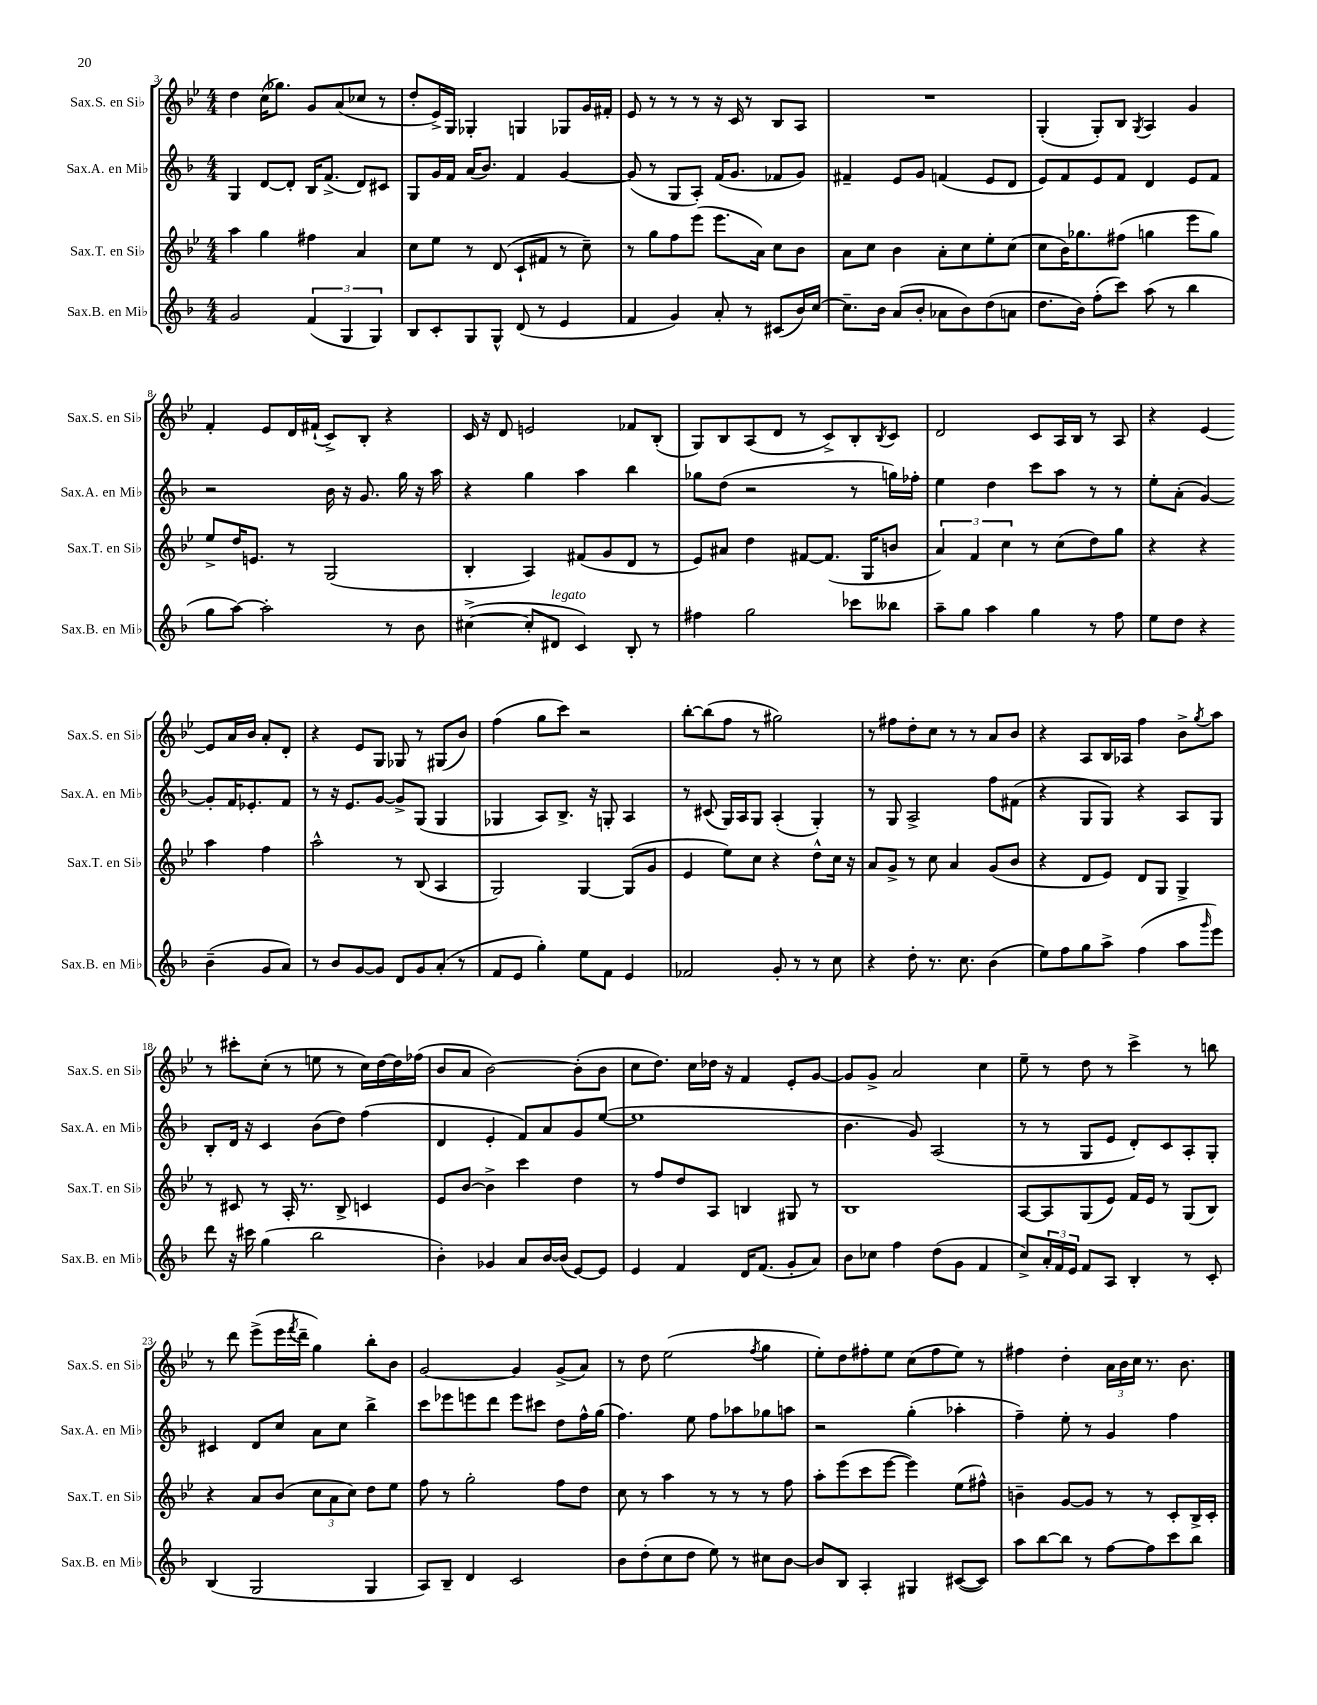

**kern	**kern	**kern	**kern
*staff4	*staff3	*staff2	*staff1
*clefG2	*clefG2	*clefG2	*clefG2
*k[b-]	*k[b-e-]	*k[b-]	*k[b-e-]
*M4/4	*M4/4	*M4/4	*M4/4
2g/	4aa\	4G/	4dd\
.	4gg\	[8d/L	(16cc\LK
.	.	.	8.gg-\J)
.	.	8d'/]J	.
(6f/	4ff#\	16B-/LK	8g/L
.	.	(8.f^/J	.
.	.	.	(8a/
6G/	.	.	.
.	4a/	8d/L)	8cc-/J
6G/)	.	.	.
.	.	8c#/J	8r
=	=	=	=
8B-/L	8cc\L	8G/L	8dd'/L
8c'/	8ee-\J	16g/L	16e-^/L)
.	.	16f/JJ	16G/JJ
8G/	8r	(16a/LK	4G-'/
.	.	8.b-/J)	.
8G^^/J	(8d/	.	.
(8d/	8c`/L	4f/	4G/
8r	8f#/J	.	.
4e/	8r	[4g/	8G-/L
.	8cc~\)	.	16g/L
.	.	.	16f#'/JJ
=	=	=	=
4f/	8r	(8g/]	8e-/
.	8gg\L	8r	8r
4g/)	8ff\	8G/L	8r
.	(8eee-\J	8A'/J)	8r
8a'/	8.eee-\L	(16f/LK	16r
.	.	8.g/J	16c/
8r	.	.	8r
.	16a\Jk)	.	.
(8c#/L	8cc\L	8f-/L	8B-/L
16b-/L)	8b-\J	8g/J)	8A/J
[16cc/JJ	.	.	.
=	=	=	=
8.cc~\]L	8a\L	4f#~/	1r
.	8cc\J	.	.
16b-\Jk	.	.	.
(8a/L	4b-\	8e/L	.
8b-'/J	.	8g/J	.
8a-\L	8a'\L	(4f/	.
8b-\)	8cc\	.	.
(8dd\	8ee-'\	8e/L	.
8a\J	(8cc\J	8d/J	.
=	=	=	=
8.dd\L	8cc\L	8e/L)	(4G'/
.	16b-\K)	8f/	.
16b-\Jk)	8.gg-\	.	.
(8ff'\L	.	8e/	8G'/L)
8ccc\J)	(8ff#\J	8f/J	8B-/J
.	.	.	8qG/
(8aa\	4gg\	4d/	4A/
8r	.	.	.
4bb-\	8eee-\L	8e/L	4g/
.	8gg\J)	8f/J	.
=	=	=	=
8gg\L	8ee-^/L	2r	4f'/
[8aa\J)	16dd/K	.	.
.	8.e/J	.	.
2aa'\]	.	.	8e-/L
.	8r	.	16d/L
.	.	.	(16f#`/JJ
.	(2G/	16b-\	8c^/L)
.	.	16r	.
.	.	8.g/	8B-'/J
8r	.	.	4r
.	.	16gg\	.
8b-\	.	16r	.
.	.	16aa\	.
=	=	=	=
([4cc#^\	4B-'/	4r	16c/
.	.	.	16r
.	.	.	8d/
8cc#'/]L	4A/)	4gg\	2e/
8d#/J	.	.	.
4c/)	(8f#/L	4aa\	.
.	8g/	.	.
8B-'/	8d/J	4bb-\	8f-/L
8r	8r	.	(8B-'/J
=	=	=	=
4ff#\	8e-/L)	8gg-\L	8G/L)
.	8a#/J	(8dd\J	8B-/
2gg\	4dd\	2r	(8A/
.	.	.	8d/J
.	[8f#/L	.	8r
.	(8.f#/]J	.	8c^/L)
8ccc-\L	.	8r	8B-'/
.	16G/LK	.	.
.	.	.	8qB-/
8bb--\J	8b/J	16gg\LL)	8c/J
.	.	16ff-'\JJ	.
=	=	=	=
8aa~\L	6a/)	4ee\	2d/
8gg\J	.	.	.
.	6f/	.	.
4aa\	.	4dd\	.
.	6cc\	.	.
4gg\	8r	8ccc\L	8c/L
.	(8cc\L	8aa\J	16A/L
.	.	.	16B-/JJ
8r	8dd\)	8r	8r
8ff\	8gg\J	8r	8A/
=	=	=	=
8ee\L	4r	8ee'\L	4r
8dd\J	.	(8a'\J	.
4r	4r	[4g/)	[4e-/
(4b-~\	4aa\	8g'/]L	8e-/]L
.	.	16f/K	16a/L
.	.	8.e-'/	16b-/JJ
8g/L	4ff\	.	8a'/L
8a/J)	.	8f/J	8d'/J
=	=	=	=
8r	2aa^^\	8r	4r
8b-/L	.	16r	.
.	.	8.e/L	.
[8g/	.	.	8e-/L
8g/]J	.	[8g/J	8G/J
8d/L	8r	8g^/]L	8G-/
8g/	(8B-/	(8G/J	8r
(8a'/J	4A/	4G/	(8G#/L
8r	.	.	8b-/J)
=	=	=	=
8f/L	2G/)	4G-/	(4ff\
8e/J	.	.	.
4gg'\)	.	8A/L)	8gg\L
.	.	8.B-^/J	8ccc\J)
8ee\L	[4G/	.	2r
.	.	16r	.
8f\J	.	8G'/	.
4e/	(8G/]L	4A/	.
.	8g/J	.	.
=	=	=	=
2f-/	4e-/	8r	[8bb-'\L
.	.	(8c#/	(8bb-\]
.	8ee-\L)	16G/LL)	8ff\J
.	.	16A/J	.
.	8cc\J	8G/J	8r
8g'/	4r	(4A'/	2gg#\)
8r	.	.	.
8r	8dd^^\L	4G'/)	.
8cc\	16cc\Jk	.	.
.	16r	.	.
=	=	=	=
4r	8a/L	8r	8r
.	8g^/J	8G/	8ff#\L
8dd'\	8r	2A^/	8dd'\
8.r	8cc\	.	8cc\J
.	4a/	.	8r
8.cc\	.	.	.
.	.	.	8r
(4b-\	(8g/L	8ff\L	8a/L
.	8b-/J	(8f#\J	8b-/J
=	=	=	=
8ee\L)	4r	4r	4r
8ff\	.	.	.
8gg\	8d/L	8G/L	8A/L
8aa^\J	8e-/J)	8G/J)	16B-/L
.	.	.	16A-/JJ
(4ff\	8d/L	4r	4ff\
.	8G/J	.	.
8aa\L	4G^/	8A/L	8b-^\L
16qqggg/	.	.	8qgg/
8eee\J)	.	8G/J	8aa\J
=	=	=	=
8ddd\	8r	8B-'/L	8r
16r	8c#/	16d/Jk	8ccc#'\L
16ccc#\	.	16r	.
(4gg\	8r	4c/	(8cc'\J
.	16A'/	.	8r
.	8.r	.	.
2bb-\	.	(8b-\L	8ee\
.	8B-^/	8dd\J)	8r
.	4c/	(4ff\	16cc\LL)
.	.	.	[16dd\
.	.	.	16dd\]
.	.	.	(16ff-\JJ
=	=	=	=
4b-'\)	8e-/L	4d/	8b-/L
.	[8b-/J	.	8a/J
4g-/	4b-^\]	4e'/	[2b-\)
8a/L	4ccc\	8f/L)	.
[16b-/L	.	8a/	.
(16b-/]JJ	.	.	.
[8e/L)	4dd\	8g/	(8b-'\]L
8e/]J	.	([8ee/J	8b-\J
=	=	=	=
4e/	8r	1ee]	8cc\L
.	8ff/L	.	8.dd\J)
4f/	8dd/	.	.
.	.	.	16cc\LL
.	8A/J	.	16dd-\JJ
.	.	.	16r
16d/LK	4B/	.	4f/
(8.f/J	.	.	.
8g'/L	8G#/	.	8e-'/L
8a/J)	8r	.	[8g/J
=	=	=	=
8b-\L	1B-	4.b-\	8g/]L
8cc-\J	.	.	8g^/J
4ff\	.	.	2a/
.	.	8g/)	.
(8dd\L	.	(2A/	.
8g\J	.	.	.
4f/	.	.	4cc\
=	=	=	=
8cc^/L)	[8A/L	8r	8ee-~\
24a'/L	8A/]	8r	8r
24f/	.	.	.
24e/JJ	.	.	.
8f/L	(8G/	8G/L	8dd\
8A/J	8e-/J)	8e/J	8r
4B-'/	16f/LL	8d'/L)	4ccc^\
.	16e-/JJ	.	.
.	8r	8c/	.
8r	(8G/L	8A'/	8r
8c'/	8B-/J)	8G'/J	8bb\
=	=	=	=
(4B-/	4r	4c#/	8r
.	.	.	8ddd\
2G/	8a/L	8d/L	(8eee-^\L
.	(8b-/J	8cc/J	16eee-\L
.	.	.	8qfff/
.	.	.	16ddd~\JJ
.	12cc\L	8a\L	4gg\)
.	12a\	.	.
.	.	8cc\J	.
.	12cc\J)	.	.
4G/	8dd\L	4bb-^\	8bb-'\L
.	8ee-\J	.	8b-\J
=	=	=	=
8A/L)	8ff\	8ccc\L	[2g/
8B-~/J	8r	8eee-\	.
4d/	2gg'\	8eee\	.
.	.	8ddd\J	.
2c/	.	8eee\L	4g/]
.	.	8ccc#\J	.
.	8ff\L	8dd\L	(8g^/L
.	8dd\J	16ff^^\L	8a/J)
.	.	(16gg\JJ	.
=	=	=	=
8b-\L	8cc\	4.ff\)	8r
(8dd'\	8r	.	8dd\
8cc\	4aa\	.	(2ee-\
8dd\J	.	8ee\	.
8ee\)	8r	8ff\L	.
8r	8r	8aa-\	.
.	.	.	8qff/
8cc#\L	8r	8gg-\	4gg\
[8b-\J	8ff\	8aa\J	.
=	=	=	=
8b-/]L	8aa'\L	2r	8ee-'\L)
8B-/J	(8eee-\	.	8dd\
4A'/	8ccc\	.	8ff#'\
.	[8eee-\J	.	8ee-\J
4G#/	4eee-\])	(4gg'\	(8cc\L
.	.	.	8ff#\
([8c#/L	(8ee-\L	4aa-'\	8ee-\J)
8c#/]J)	8ff#^^\J)	.	8r
=	=	=	=
8aa\L	4b~\	4ff~\)	4ff#\
[8bb-\	.	.	.
8bb-\]J	[8g/L	8ee'\	4dd'\
8r	8g/]J	8r	.
[8ff\L	8r	4g/	24a\LL
.	.	.	24b-\
.	.	.	24cc\JJ
8ff\]	8r	.	8.r
8ccc\	8c'/L	4ff\	.
.	.	.	8.b-\
8bb-\J	16B-^/L	.	.
.	16c'/JJ	.	.
==	==	==	==
*-	*-	*-	*-
